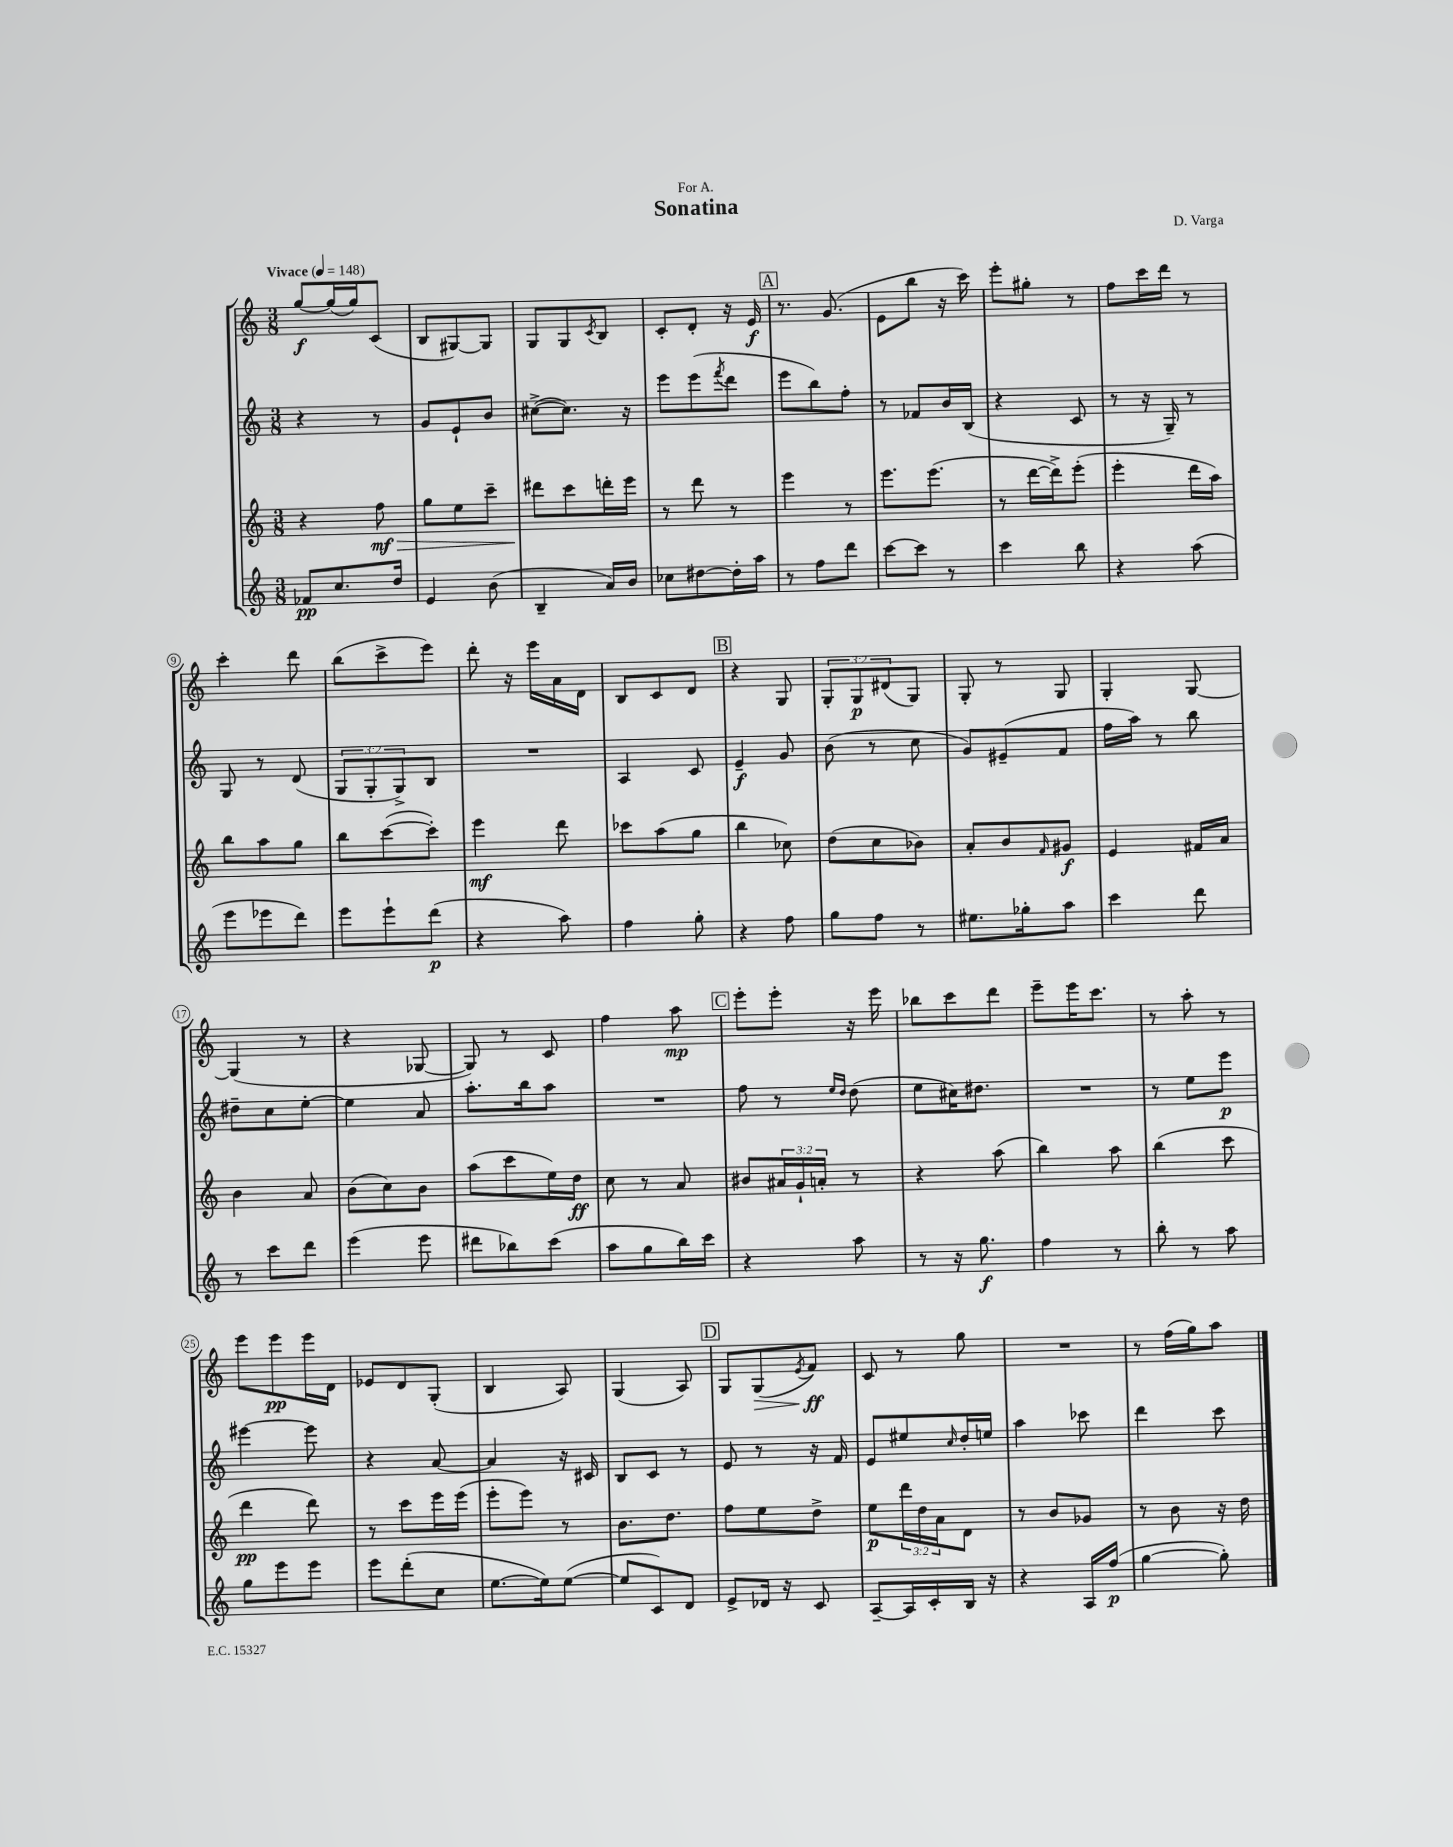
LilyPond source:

\header { title = "Sonatina" composer = "D. Varga" dedication = "For A." }
<<
\new StaffGroup <<
\new Staff = "s0" {
    \clef treble \key c \major \numericTimeSignature \time 3/8 \override Staff.TupletNumber.text = #tuplet-number::calc-fraction-text \tempo "Vivace" 4 = 148
    g''8~\f g''16( g''16) c'8( |
    b8 gis8~) gis8 |
    g8 g8 \acciaccatura { c'8 } b8 |
    c'8-. d'8-. r16 e'16\f |
    \mark \markup { \box "A" } r8. g'8.( |
    e'8 b''8 r16 c'''16) |
    e'''8-. gis''8-. r8 |
    f''8 c'''16 d'''16 r8 |
    c'''4-. d'''8 |
    b''8( c'''8-> e'''8) |
    d'''8-. r16 e'''16 a'16 d'16 |
    b8 c'8 d'8 |
    \mark \markup { \box "B" } r4 g8 |
    \tuplet 3/2 { g8-. g8\p dis'8( } g8) |
    g8-. r8 g8 |
    g4-. g8~ |
    g4( r8 |
    r4 ges8~ |
    ges8) r8 c'8 |
    f''4 a''8\mp |
    \mark \markup { \box "C" } e'''8-. e'''8-. r16 e'''16 |
    bes''8 c'''8 d'''8 |
    e'''8-- e'''16 c'''8. |
    r8 a''8-. r8 |
    e'''8 e'''8\pp e'''16 d'16 |
    ees'8 d'8 g8-.( |
    b4 a8) |
    g4( a8) |
    \mark \markup { \box "D" } g8 g8\>( \acciaccatura { e'8 } f'8\ff\!) |
    c'8 r8 g''8 |
    R4. |
    r8 f''16( g''16) a''8 \bar "|." |
}
\new Staff = "s1" {
    \clef treble \key c \major \numericTimeSignature \time 3/8 \override Staff.TupletNumber.text = #tuplet-number::calc-fraction-text
    r4 r8 |
    g'8 e'8-! b'8 |
    cis''8~->( cis''8.) r16 |
    e'''8 e'''8( \acciaccatura { f'''8 } d'''8 |
    \mark \markup { \box "A" } e'''8 b''8) f''8-. |
    r8 fes'8 b'16 b16( |
    r4 c'8 |
    r8 r16 g16--) r8 |
    g8 r8 d'8( |
    \tuplet 3/2 { g8 g8-. g8->) } b8 |
    R4. |
    a4 c'8 |
    \mark \markup { \box "B" } e'4--\f g'8 |
    b'8( r8 c''8 |
    g'8) eis'8--( f'8 |
    f''16 a''16) r8 b''8 |
    dis''8-- c''8 e''8~-. |
    e''4 a'8 |
    a''8.-. b''16 a''8 |
    R4. |
    \mark \markup { \box "C" } f''8 r8 \grace { e''16 d''16 } d''8( |
    e''8 cis''16) dis''8. |
    R4. |
    r8 e''8 e'''8\p |
    eis'''4~ eis'''8 |
    r4 a'8~ |
    a'4 r16 cis'16 |
    b8 c'8 r8 |
    \mark \markup { \box "D" } e'8 r8 r16 f'16 |
    e'8 eis''8 \grace { c''16 } d''16-. e''16 |
    a''4 ces'''8 |
    d'''4 c'''8 \bar "|." |
}
\new Staff = "s2" {
    \clef treble \key c \major \numericTimeSignature \time 3/8 \override Staff.TupletNumber.text = #tuplet-number::calc-fraction-text
    r4 f''8\mf\> |
    g''8 e''8 c'''8-- |
    dis'''8\! c'''8 d'''16-. e'''16 |
    r8 d'''8 r8 |
    \mark \markup { \box "A" } e'''4 r8 |
    e'''8. e'''8.( |
    r8 d'''16~ d'''16->) e'''8-.( |
    e'''4-. d'''16 a''16) |
    b''8 a''8 g''8 |
    b''8 c'''8~( c'''8-.) |
    e'''4\mf d'''8 |
    ces'''8 a''8( g''8 |
    \mark \markup { \box "B" } b''4 ces''8) |
    d''8( c''8 bes'8) |
    a'8-. b'8 \grace { f'16 } gis'8\f |
    e'4 fis'16 a'16 |
    b'4 a'8 |
    b'8( c''8) b'8 |
    a''8( c'''8 e''16) d''16\ff |
    c''8 r8 a'8 |
    \mark \markup { \box "C" } bis'8 \tuplet 3/2 { ais'16 g'16-! a'16-. } r8 |
    r4 a''8( |
    b''4) a''8 |
    b''4( c'''8 |
    d'''4\pp d'''8) |
    r8 c'''8 e'''16 e'''16( |
    e'''8-. e'''8) r8 |
    b'8. d''8. |
    \mark \markup { \box "D" } f''8 e''8 d''8-> |
    e''8\p \tuplet 3/2 { d'''16 d''16 a'16 } d'8 |
    r8 b'8 ges'8 |
    r8 b'8 r16 d''16 \bar "|." |
}
\new Staff = "s3" {
    \clef treble \key c \major \numericTimeSignature \time 3/8
    fes'8\pp c''8. d''16 |
    e'4 b'8( |
    b4-- a'16) b'16 |
    ces''8 dis''8~ dis''16-. a''16 |
    \mark \markup { \box "A" } r8 f''8 d'''8 |
    c'''8~ c'''8 r8 |
    c'''4 b''8 |
    r4 a''8( |
    e'''8 ees'''8 d'''8) |
    e'''8 e'''8-! d'''8\p( |
    r4 a''8) |
    f''4 g''8-. |
    \mark \markup { \box "B" } r4 f''8 |
    g''8 f''8 r8 |
    eis''8. ges''16-. a''8 |
    c'''4 d'''8 |
    r8 c'''8 d'''8 |
    e'''4( e'''8 |
    dis'''8 bes''8) c'''8( |
    a''8 g''8 b''16) c'''16 |
    \mark \markup { \box "C" } r4 a''8 |
    r8 r16 g''8.\f |
    f''4 r8 |
    b''8-. r8 a''8 |
    g''8 e'''8 e'''8 |
    e'''8 d'''8-.( c''8 |
    e''8.~ e''16) e''8~( |
    e''8 c'8) d'8 |
    \mark \markup { \box "D" } e'8-> des'16 r16 c'8 |
    a8~-- a16 c'16-. b16 r16 |
    r4 a16 f''16\p( |
    g''4~ g''8-.) \bar "|." |
}
>>
>>
\layout { \context { \Score \override BarNumber.stencil = #(make-stencil-circler 0.1 0.3 ly:text-interface::print) } }
